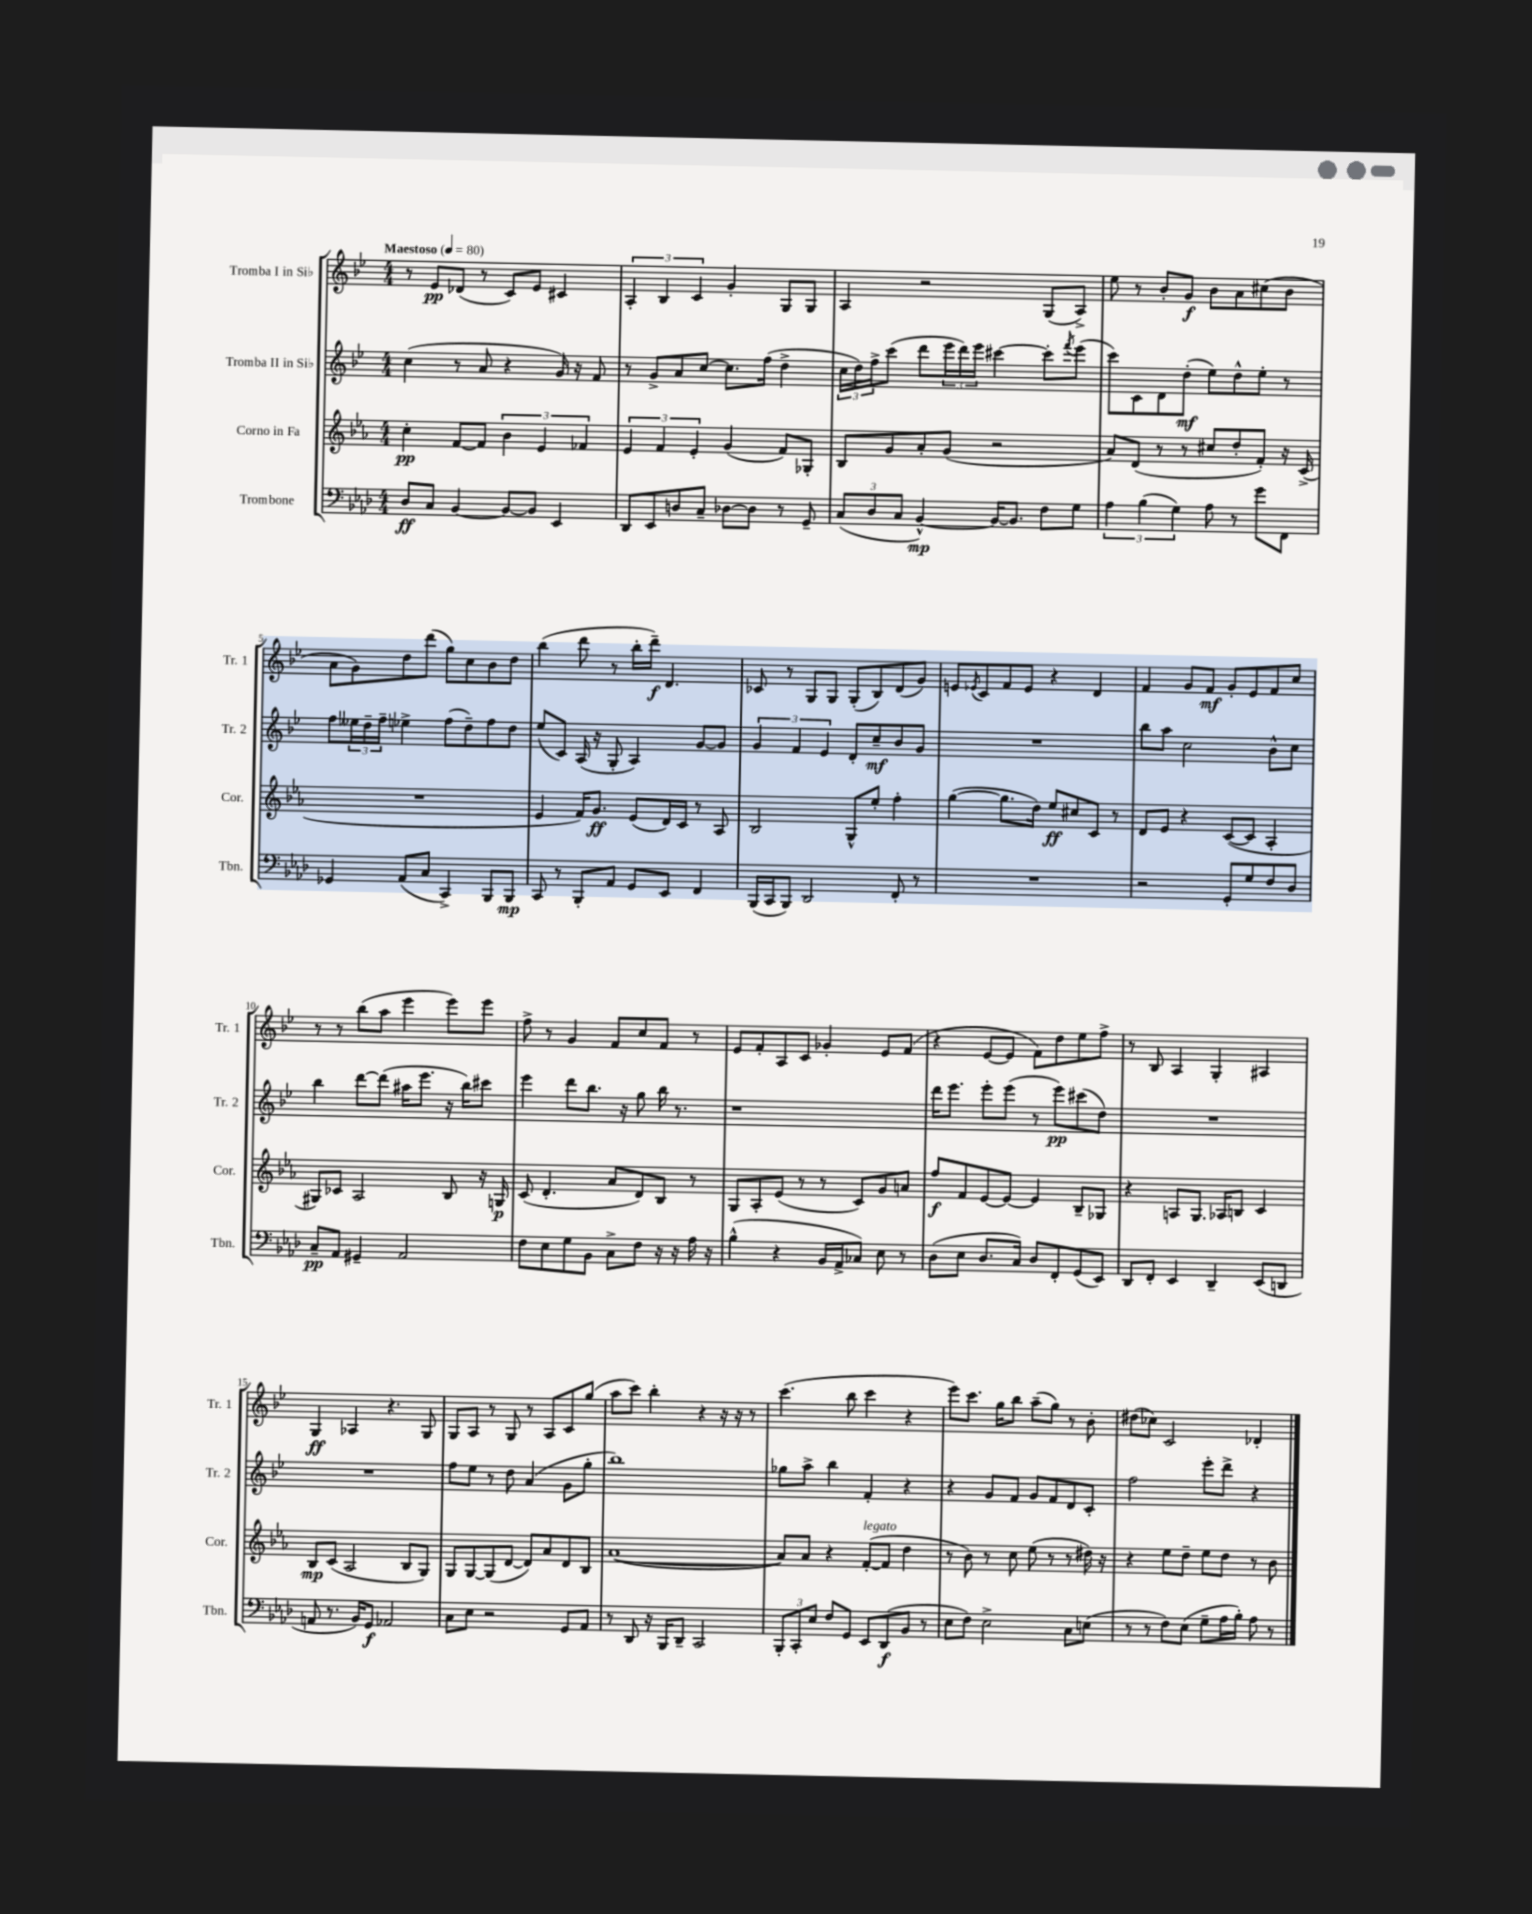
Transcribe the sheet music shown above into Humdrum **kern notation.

**kern	**dynam	**kern	**dynam	**kern	**dynam	**kern	**dynam
*part4	*part4	*part3	*part3	*part2	*part2	*part1	*part1
*staff4	*staff4	*staff3	*staff3	*staff2	*staff2	*staff1	*staff1
*I"Trombone	*	*I"Corno in Fa	*	*I"Tromba II in Si♭	*	*I"Tromba I in Si♭	*
*I'Tbn.	*	*I'Cor.	*	*I'Tr. 2	*	*I'Tr. 1	*
*clefF4	*	*clefG2	*	*clefG2	*	*clefG2	*
*k[b-e-a-d-]	*	*k[b-e-a-]	*	*k[b-e-]	*	*k[b-e-]	*
*M4/4	*	*M4/4	*	*M4/4	*	*M4/4	*
*MM80	*	*MM80	*	*MM80	*	*MM80	*
=1	=1	=1	=1	=1	=1	=1	=1
!	!	!	!	!	!	!LO:TX:a:B:t=Maestoso	!
8D-/L	ff	4cc'\	pp	(4cc\	.	8r	.
8C/J	.	.	.	.	.	8e-/L	pp
[4BB-/	.	[8f/L	.	8r	.	(8d-X/J	.
.	.	8f/J]	.	8a/	.	8r	.
8BB-/L_	.	6b-\	.	4r	.	8c/L)	.
8BB-/J]	.	.	.	.	.	8e-/J	.
.	.	6e-/	.	.	.	.	.
4EE-/	.	.	.	16g/)	.	4c#X/	.
.	.	.	.	16r	.	.	.
.	.	6f-X/	.	.	.	.	.
.	.	.	.	8f/	.	.	.
=2	=2	=2	=2	=2	=2	=2	=2
8DD-/L	.	6e-/	.	8r	.	6A'/	.
8EE-/	.	.	.	8g^/L	.	.	.
.	.	6f/	.	.	.	6B-/	.
8Dn/	.	.	.	8a/	.	.	.
.	.	6e-'/	.	.	.	6c/	.
8C~/J	.	.	.	[8cc/J	.	.	.
[8D-X\L	.	(4g/	.	8.cc\L]	.	4g'/	.
8D-\J]	.	.	.	.	.	.	.
.	.	.	.	(16ff\Jk	.	.	.
8r	.	8f/L)	.	4dd^\	.	8G/L	.
8GG~/	.	8G-X'/J	.	.	.	8G/J	.
=3	=3	=3	=3	=3	=3	=3	=3
(12C/L	.	8B-/L	.	24cc\LL	.	4A/	.
.	.	.	.	24dd\)	.	.	.
12D-/	.	.	.	24ff^\J	.	.	.
.	.	8g/	.	(8ccc\J	.	.	.
12C/J	.	.	.	.	.	.	.
[4BB-^^/)	mp	8a-'/	.	8ddd\L	.	2r	.
.	.	(8g/J	.	24eee-\L	.	.	.
.	.	.	.	24ddd\)	.	.	.
.	.	.	.	24eee-\JJ	.	.	.
16BB-/KL_	.	2r	.	[4ccc#X\	.	.	.
8.BB-/J]	.	.	.	.	.	.	.
8F\L	.	.	.	8ccc#'\L]	.	(8G/L	.
.	.	.	.	8qfff/	.	.	.
8G\J	.	.	.	(8eee-\J	.	8A^/J)	.
=4	=4	=4	=4	=4	=4	=4	=4
6A-\	.	8a-/L)	.	8ccc\L)	.	8ee-\	.
.	.	(8d/J	.	8c\	.	8r	.
(6B-\	.	.	.	.	.	.	.
.	.	8r	.	8d\	.	8b-'/L	.
6G\)	.	.	.	.	.	.	.
.	.	8r	.	(8dd'\J	mf	8g/J	f
8A-\	.	8cc#X/L	.	8ee-\L)	.	8b-\L	.
8r	.	8dd'/	.	8dd^^\	.	8a\	.
8g\L	.	8f'/J)	.	8ee-'\J	.	(8cc#X\	.
8FF\J	.	16r	.	8r	.	8b-\J	.
.	.	(16c^/	.	.	.	.	.
!!LO:LB:g=z
=5	=5	=5	=5	=5	=5	=5	=5
4GG-X/	.	1r	.	8ff\L	.	8a\L	.
.	.	.	.	24ee--X\L	.	8g\)	.
.	.	.	.	24dd~\	.	.	.
.	.	.	.	24ff~\JJ	.	.	.
(8AA-/L	.	.	.	4ee-X^\	.	8dd\	.
8C/J	.	.	.	.	.	(8ddd\J	.
4CC^/)	.	.	.	(8ff\L	.	8gg\L)	.
.	.	.	.	8dd~\)	.	8cc\	.
8BBB-/L	.	.	.	8ff\	.	8b-\	.
8BBB-/J	mp	.	.	8dd\J	.	8dd\J	.
=6	=6	=6	=6	=6	=6	=6	=6
8CC/	.	4e-/	.	(8ee-/L	.	(4bb-\	.
8r	.	.	.	8c/J)	.	.	.
8BBB-'/L	.	16f/KL)	.	(16A/	.	8ddd\	.
.	.	8.g/J	ff	16r	.	.	.
8AA-/J	.	.	.	8G'/	.	8r	.
8GG/L	.	(8e-/L	.	4A/)	.	16bb-'\LL	.
.	.	.	.	.	.	16ddd~\JJ)	f
8EE-/J	.	16d/L)	.	.	.	4.d/	.
.	.	16c/JJ	.	.	.	.	.
4FF/	.	8r	.	[8g/L	.	.	.
.	.	8A-/	.	8g/J]	.	.	.
=7	=7	=7	=7	=7	=7	=7	=7
(16BBB-/LL	.	2B-/	.	6g/	.	8c-X/	.
16CC/J	.	.	.	.	.	.	.
8BBB-/J)	.	.	.	.	.	8r	.
.	.	.	.	6f/	.	.	.
2DD-/	.	.	.	.	.	8G/L	.
.	.	.	.	6e-/	.	.	.
.	.	.	.	.	.	8G/J	.
.	.	8G^^/L	.	8d'/L	.	(8G'/L	.
.	.	8ee-'/J	.	8cc~/	mf	8B-/)	.
8FF'/	.	4ff'\	.	8b-/	.	(8d/	.
8r	.	.	.	8g/J	.	8g/J)	.
=8	=8	=8	=8	=8	=8	=8	=8
1r	.	([4gg\	.	1r	.	8en/L	.
.	.	.	.	.	.	8qe-X/	.
.	.	.	.	.	.	8c/	.
.	.	8.gg\L]	.	.	.	8f/	.
.	.	.	.	.	.	8e-/J	.
.	.	16dd\Jk)	.	.	.	.	.
.	.	8ee-/L	ff	.	.	4r	.
.	.	8cc#X/	.	.	.	.	.
.	.	8c/J	.	.	.	4d/	.
.	.	8r	.	.	.	.	.
=9	=9	=9	=9	=9	=9	=9	=9
2r	.	8d/L	.	8bb-\L	.	4f/	.
.	.	8e-/J	.	8aa\J	.	.	.
.	.	4r	.	2cc\	.	8g/L	.
.	.	.	.	.	.	8f/J	mf
8GG'/L	.	([8c/L	.	.	.	8g'/L	.
8G/	.	8c/J]	.	.	.	8e-/	.
8F/	.	4A-'/	.	8b-^^\L	.	8f/	.
8D-/J	.	.	.	8cc\J	.	8cc/J	.
!!LO:LB:g=z
=10	=10	=10	=10	=10	=10	=10	=10
8C~/L	pp	8G#X/L)	.	4bb-\	.	8r	.
8AA-/J	.	8c-X/J	.	.	.	8r	.
4GG#X~/	.	2A-/	.	[8ddd\L	.	(8bb-\L	.
.	.	.	.	(8ddd\J]	.	8aa\J	.
2AA-/	.	.	.	16aa#X\KL	.	4eee-\	.
.	.	.	.	8.eee-\J	.	.	.
.	.	8B-/	.	16r	.	8eee-\L)	.
.	.	.	.	16bb-\KL)	.	.	.
.	.	16r	.	8ccc#X\J	.	8eee-\J	.
.	.	16Gn/	p	.	.	.	.
=11	=11	=11	=11	=11	=11	=11	=11
8F\L	.	(8c/	.	4eee-\	.	8ff^\	.
8E-\	.	4.d'/	.	.	.	8r	.
8G\	.	.	.	8ddd\L	.	4g/	.
8BB-\J	.	.	.	8.bb-\J	.	.	.
8C^\L	.	8a-/L	.	.	.	8f/L	.
.	.	.	.	16r	.	.	.
8F\J	.	8d/)	.	8gg\	.	8cc/	.
16r	.	8B-/J	.	16bb-\	.	8f/J	.
16r	.	.	.	8.r	.	.	.
16A-\	.	8r	.	.	.	8r	.
16r	.	.	.	.	.	.	.
=12	=12	=12	=12	=12	=12	=12	=12
(4B-^^\	.	8G/L	.	1r	.	8e-/L	.
.	.	8A-'/	.	.	.	8f'/	.
4r	.	(8e-/J	.	.	.	8A/	.
.	.	8r	.	.	.	8c/J	.
16BB-/LL	.	8r	.	.	.	4g-X'/	.
16AA-^/J	.	.	.	.	.	.	.
8C-X/J)	.	8c/L)	.	.	.	.	.
8E-\	.	8g/	.	.	.	8e-/L	.
8r	.	8an/J	.	.	.	(8f/J	.
=13	=13	=13	=13	=13	=13	=13	=13
(8D-\L	.	8ff/L	f	16ddd\KL	.	4r	.
.	.	.	.	8.eee-\J	.	.	.
8E-\J	.	8f/	.	.	.	.	.
8.D-/L	.	[8e-/	.	8eee-'\L	.	[8e-/L	.
.	.	8e-/J_	.	(8eee-\J	.	8e-/J]	.
16C/Jk)	.	.	.	.	.	.	.
8D-/L	.	4e-/]	.	8r	.	8f\L)	.
8FF'/	.	.	.	8eee-\L)	pp	8dd\	.
(8GG/	.	8B-~/L	.	(8ccc#X\	.	8ee-\	.
8EE-/J)	.	8G-X/J	.	8dd\J)	.	8ff^\J	.
=14	=14	=14	=14	=14	=14	=14	=14
8DD-/L	.	4r	.	1r	.	8r	.
8FF'/J	.	.	.	.	.	8B-/	.
4EE-/	.	8An/L	.	.	.	4A/	.
.	.	8.G/J	.	.	.	.	.
4DD-~/	.	.	.	.	.	4G'/	.
.	.	16A-X/KL	.	.	.	.	.
.	.	8Bn/J	.	.	.	.	.
(8EE-/L	.	4c/	.	.	.	4A#X/	.
8DDn/J	.	.	.	.	.	.	.
!!LO:LB:g=z
=15	=15	=15	=15	=15	=15	=15	=15
8AAn/	.	8B-/L	mp	1r	.	4G/	ff
8.r	.	(8c/J	.	.	.	.	.
.	.	2A-/	.	.	.	4A-X/	.
16BB-/KL)	.	.	.	.	.	.	.
8GG/J	f	.	.	.	.	.	.
2AA-X/	.	.	.	.	.	4.r	.
.	.	8B-/L	.	.	.	.	.
.	.	8G/J)	.	.	.	8G/	.
=16	=16	=16	=16	=16	=16	=16	=16
8C\L	.	8G/L	.	8ff\L	.	8G/L	.
8E-\J	.	[8G/	.	8ee-\J	.	8A/J	.
2r	.	(8G/]	.	8r	.	8r	.
.	.	[8d/J	.	8dd\	.	8G/	.
.	.	8d/L])	.	(4a/	.	8r	.
.	.	8a-/	.	.	.	8A/L	.
8GG/L	.	8d/	.	8g\L	.	8c/	.
8AA-/J	.	8B-/J	.	8gg'\J	.	(8gg/J	.
=17	=17	=17	=17	=17	=17	=17	=17
8r	.	([1a-	.	1bb-)	.	8aa\L	.
8DD-/	.	.	.	.	.	8ccc\J)	.
16r	.	.	.	.	.	4bb-'\	.
16BBB-/KL	.	.	.	.	.	.	.
8DD-~/J	.	.	.	.	.	.	.
2CC/	.	.	.	.	.	4r	.
.	.	.	.	.	.	16r	.
.	.	.	.	.	.	16r	.
.	.	.	.	.	.	8r	.
=18	=18	=18	=18	=18	=18	=18	=18
12BBB-'/L	.	8a-/L])	.	8gg-X\L	.	(4.ccc\	.
12CC'/	.	.	.	.	.	.	.
.	.	8a-/J	.	8aa^\J	.	.	.
12E-/J	.	.	.	.	.	.	.
8F/L	.	4r	.	4bb-\	.	.	.
8GG/J	.	.	.	.	.	8bb-\	.
!	!	!LO:TX:a:i:t=legato	!	!	!	!	!
8EE-/L	.	([8f'/L	.	4f'/	.	4ccc\	.
(8DD-/	f	8f/J]	.	.	.	.	.
8BB-/J	.	4dd\	.	4r	.	4r	.
8r	.	.	.	.	.	.	.
=19	=19	=19	=19	=19	=19	=19	=19
8E-\L	.	8r	.	4r	.	8eee-\L)	.
8F\J)	.	8b-\)	.	.	.	8.ccc\J	.
2E-^\	.	8r	.	8g/L	.	.	.
.	.	.	.	.	.	16gg\KL	.
.	.	8cc\	.	8f/J	.	8bb-\J	.
.	.	(8ee-\	.	8g/L	.	(8aa~\L	.
.	.	8r	.	8f/	.	8gg\J)	.
8C\L	.	8r	.	8d/	.	8r	.
(8En\J	.	16dd#X\)	.	8c'/J	.	8b-'\	.
.	.	16r	.	.	.	.	.
=20	=20	=20	=20	=20	=20	=20	=20
8r	.	4r	.	2ff\	.	(8dd#X\L	.
8r	.	.	.	.	.	8cc-X\J)	.
8F\L)	.	8ee-\L	.	.	.	2c/	.
(8E-\J	.	8dd~\J	.	.	.	.	.
8G~\L	.	8ee-\L	.	8eee-'\L	.	.	.
16A-\L	.	8dd\J	.	8ddd^\J	.	.	.
16B-'\JJ)	.	.	.	.	.	.	.
8A-\	.	8r	.	4r	.	4d-X'/	.
8r	.	8b-\	.	.	.	.	.
==	==	==	==	==	==	==	==
*-	*-	*-	*-	*-	*-	*-	*-
